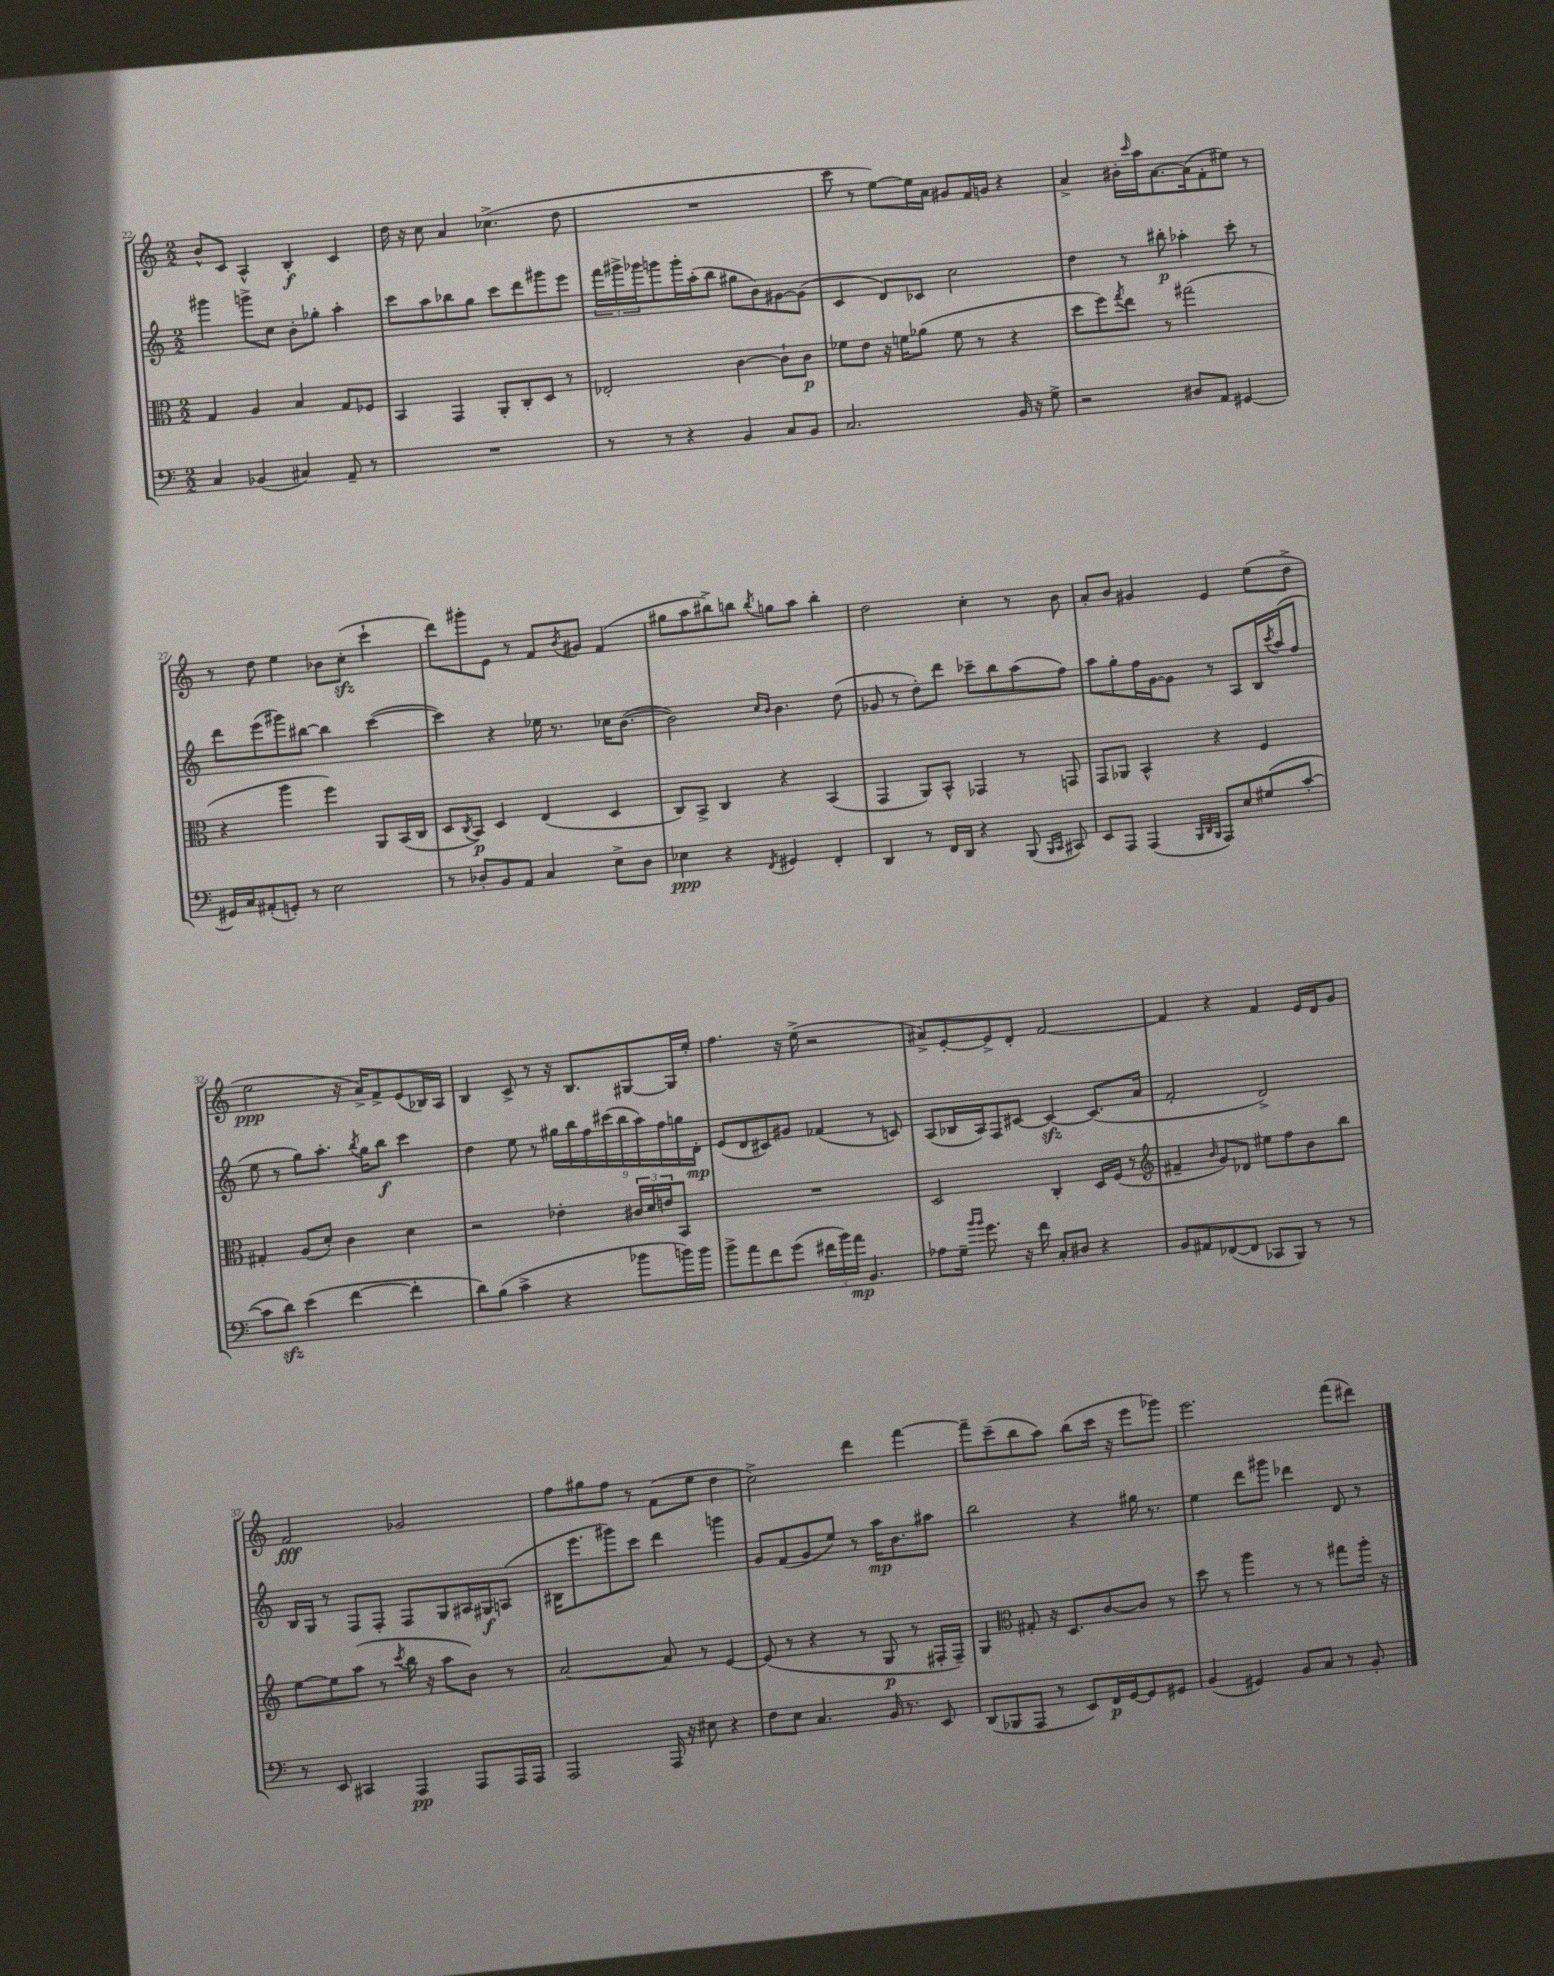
<<
\new StaffGroup <<
\new Staff = "s0" {
    \clef treble \key c \major \numericTimeSignature \time 2/2
    b'8-^ c'8 a4-^ b4-.\f c'4 |
    d''16 r16 c''8 a'4 ces''4.->( d''8 |
    R1 |
    c'''8 r8 e''8~) e''16 a'16 gis'8 f'16 g'16 r4 |
    a'4-> bis'16-. \grace { c'''16 } a''16 a'8.~ a'16( f'8-. eis''8) r8 |
    r8 d''8 e''4 bes'8 c''8-.\sfz( c'''4-! |
    d'''8) gis'''8-. e'8 r8 f'8 \acciaccatura { b'8 } gis'8 f'4( |
    gis''8 a''8 bis''8->) b''8 \acciaccatura { b''8 } g''8 a''8 b''4-. |
    d''2 c''4-. r8 b'8 |
    a'8-. b'8 gis'4 e'4 e''8( d''8-> |
    e''2\ppp r16 a'16->) f'8-> e'8( bes16) a16 |
    b4 c'8-> r8 r16 b8. gis8~ gis16 e''16-. |
    f''4. r16 e''16->( r2 |
    ais'8->) e'8~-. e'8-> d'8-. f'2~ |
    f'4 r4 f'4 e'16 d'16 g'8 |
    f'2\fff ges'2 |
    f''8 gis''8 f''8 r8 f'8( e''8 d''4 |
    c''2->) d'''4 f'''4~ |
    f'''8-- c'''8--( b''8 a''8) b''8( c'''16 r16 e'''8 ges'''8) |
    e'''2. f'''8( dis'''8) \bar "|." |
}
\new Staff = "s1" {
    \clef treble \key c \major \numericTimeSignature \time 2/2
    gis'''4 g'''8-> c''8 b'8-. ges''8-. a''4-. |
    c'''8 a''8 bes''8 g''8 c'''8 d'''8 gis'''8 e'''8 |
    \tuplet 3/2 { f'''16 gis'''16-> ges'''16 } g'''8 g'''16-. a''16-.( b''8 gis''8 b'8) gis'8~ gis'8( |
    c'4 d'8) ces'8 c''2 |
    d''4 r8 bis''8-.\p aes''4-. c'''8-. r8 |
    d'''8 e'''8( gis'''8) bis''8~ bis''4 c'''4~( |
    c'''4) r4 ees''16 r8. ces''16 b'8.~( |
    b'2) \grace { c''16 b'16 } b'4. d''8( |
    ges'8 r8 d''8-.) d'''8 ces'''8-- b''8 a''8( f''8) |
    a''8 g''8-. f''16 g'16~ g'8 r8 a8 b16 \acciaccatura { c'''8 } a''16( f''8 |
    e''8 r8 g''8) a''8.-. \acciaccatura { b''8 } g''16 b''8\f c'''4 |
    d''4 e''8 r8 \tuplet 9/8 { gis''16 b''16 f''16 cis'''16( b''16 a''16) f''16 g''16 d'16-.\mp } |
    e'8( d'8 cis'8) gis'8 fes'4( r8 c'8) |
    a8( bes16 a16) f8 cis'8~ cis'4~\sfz cis'8.( a'16 |
    f'2-. d'2->) |
    b16 g16 r8 f8 f8-. f8 g8 ais16 gis16\f a8( |
    bis16 e'''8. gis'''8) c'''8 d'''4 g'''4 |
    g'8 f'8( g'8 e''8) r8 a''16\mp b'8. ais''8 |
    b''2 r4 gis''16 r8. |
    e''4 d'''8 gis'''8 des'''4 d'8 r8 \bar "|." |
}
\new Staff = "s2" {
    \clef alto \key c \major \numericTimeSignature \time 2/2
    g4 a4 b4 g8 fes8 |
    b,4 g,4 a,8-. c8-. d8 r8 |
    ees2-. c'4~ c'8-! c'8\p |
    fes'8 e'8 r16 f'16 aes'8( f'8 r8 r4 |
    d''8 f''8) \acciaccatura { g''8 } e''8 r8 gis''2( |
    r4 a''4 f''4) a,8 b,16( c16 |
    d8 \acciaccatura { c8 } b,8\p) d4 e4( d4 |
    c8) b,8-> c4 r4 b,4( |
    g,4 a,8) b,8-^ ges,4 r8 g,8 |
    g,8 aes,8 b,4-^ r4 f4 |
    gis4-. a8( d'8-.) c'4 d'4 |
    r2 ees'4-. \tuplet 3/2 { cis'16 d'16 e'16 } b,8 |
    R1 |
    d2 c4-. d16 f16( r8 |
    \clef treble fis'4-- \grace { b'16 } g'8) des'8 eis''8 f''8 b'8 b''8 |
    e''8~ e''8 a''8( r8 \acciaccatura { c'''8 } b''16 r16 a''8 b'8) r8 |
    a'2~ a'8 r8 e'4~ |
    e'8( r8 r4 r8 g8\p r8 fis16-. fis16--) |
    g4 \clef alto gis8-. r16 d8. c'8~ c'8 r8 |
    d''8 r8 a''4 r8 r8 gis''8 a''16-. r16 \bar "|." |
}
\new Staff = "s3" {
    \clef bass \key c \major \numericTimeSignature \time 2/2
    c4 bes,4( cis4) a,8-- r8 |
    R1 |
    r8 r8 r4 b,4 c8 b,8 |
    c2. b,16 r16 g8-> |
    r2 dis8 a,8 gis,4~ |
    gis,16 c16 ais,8-.( g,8-.) r8 e2 |
    r8 des8-. b,8 a,8 c4 e8-> des8 |
    ees4\ppp r4 \acciaccatura { f,8 } gis,4 f,4-. |
    d,4 r8 f,16 d,16 r4 b,,8( \grace { b,,16 c,16 } cis,8) |
    e,8 a,,8 a,,4( \grace { b,,32 d,32 b,,32 } a,,8) e8 gis8( c'8~-. |
    c'8 d'8\sfz) e'4( f'4~ f'4-. |
    d'8) b8( c'4-> r4 bes'8 b'16) b'16 |
    b'8-> a'8 f'8 g'8( \tuplet 3/2 { fis'16 b'16) a'16\mp } b,4. |
    aes8 g16-- \grace { b'16 b'16 } g'8. r16 f'16 c8-. dis8 r4 |
    b,8 ais,8 fes,8~( fes,8 ces,8 b,,8) r8 r8 |
    r8 e,8 cis,4 a,,4\pp a,,8 a,,16 a,,16 |
    a,,2 a,,16 r16 eis8 r4 |
    f8 e8 c4. b,16 r8. e,8 |
    d,8( bes,,8 a,,8 r8 e,8) f,16\p g,16~ g,8 gis,8 |
    b,4( gis,4) b,8 c8 r8 b,8-. \bar "|." |
}
>>
>>
\layout { \context { \Score currentBarNumber = #22 } }
